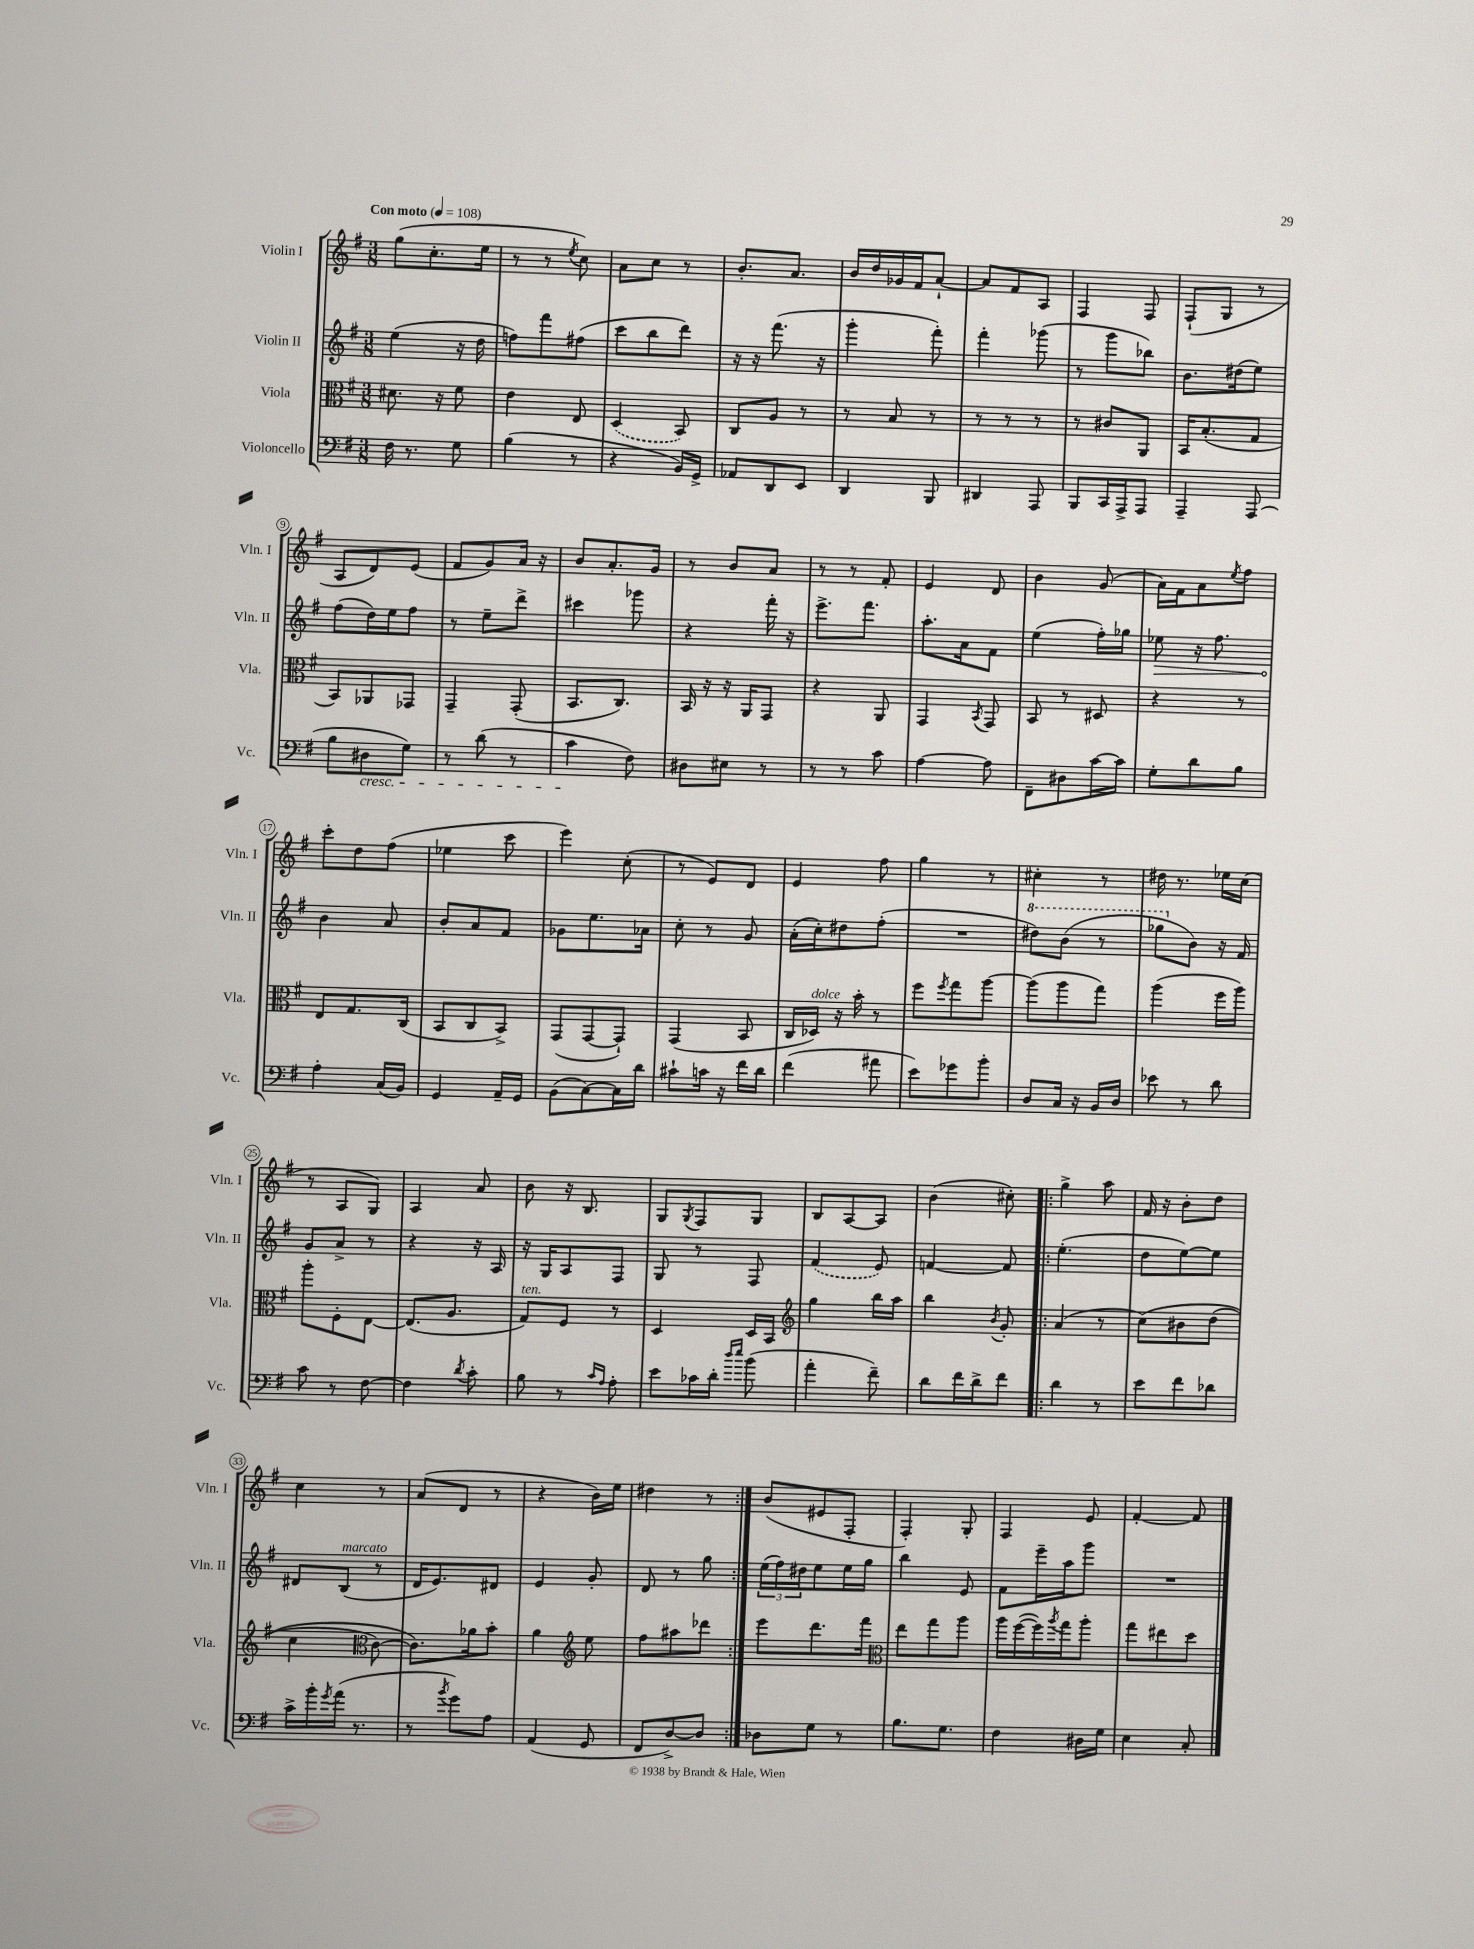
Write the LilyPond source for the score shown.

<<
\new StaffGroup <<
\new Staff = "s0" \with { instrumentName = "Violin I" shortInstrumentName = "Vln. I" } {
    \clef treble \key g \major \numericTimeSignature \time 3/8 \tempo "Con moto" 4 = 108
    g''8( c''8.-. e''16 |
    r8 r8 \acciaccatura { e''8 } c''8) |
    a'8 c''8 r8 |
    b'8.-. a'8. |
    b'16 d''16 ges'16 fis'16 a'8~-! |
    a'8 fis'8 a8 |
    fis4 fis8 |
    fis8-!( g8 r8 |
    a8 d'8) e'8( |
    fis'8 g'8) a'16 r16 |
    b'8 a'8.-. g'16 |
    r8 b'8 a'8 |
    r8 r8 fis'8-. |
    e'4 d'8 |
    b'4 g'8( |
    a'16) fis'16 a'8 \acciaccatura { e''8 } fis''8 |
    c'''8-. d''8 fis''8( |
    ees''4 c'''8 |
    e'''4) c''8-.( |
    r8 e'8) d'8 |
    e'4 fis''8 |
    g''4 r8 |
    cis''4-. r8 |
    dis''16 r8. ees''16 c''16( |
    r8 a8 g8) |
    a4 a'8 |
    b'8 r16 b8. |
    g8 \acciaccatura { g8 } fis8 g8 |
    b8 a8~ a8 |
    b'4( cis''8-.) |
    \repeat volta 2 { g''4-> a''8 |
    fis'16 r16 b'8-. d''8 |
    c''4 r8 |
    a'8( d'8 r8 |
    r4 b'16) e''16 |
    dis''4 r8 | }
    b'8( eis'8 fis8-. |
    fis4-.) g8-. |
    fis4 e'8 |
    fis'4~-. fis'8 \bar "|." |
}
\new Staff = "s1" \with { instrumentName = "Violin II" shortInstrumentName = "Vln. II" } {
    \clef treble \key g \major \numericTimeSignature \time 3/8
    e''4( r16 d''16 |
    f''8) fis'''8 fis''8( |
    c'''8 b''8 d'''8) |
    r16 r16 fis'''8.( r16 |
    g'''4-. fis'''8-.) |
    fis'''4-. ges'''8( |
    r8 g'''8 bes''8) |
    b'8. dis''16( e''8) |
    fis''8( d''16) e''16 fis''8 |
    r8 e''8-- d'''8-> |
    cis'''4 ges'''8 |
    r4 fis'''16-. r16 |
    e'''8.-> fis'''8. |
    a''8.-. a'16 fis'8 |
    e''4( fis''16-.) ges''16 |
    \once \override Hairpin.circled-tip = ##t ees''8\> r16 fis''8. |
    b'4\! a'8 |
    b'8-. a'8 fis'8 |
    ges'8 e''8. aes'16 |
    c''8-. r8 g'8 |
    a'16-.( c''16-.) dis''8 fis''8-.( |
    R4. |
    \ottava #1 dis'''8) b''8( r8 |
    ges'''8 \ottava #0 b'8) r16 fis'16 |
    g'8 a'8-> r8 |
    r4 r16 a16 |
    r16 g16 a8 fis8 |
    g8 r8 fis8 |
    \once \slurDashed fis'4( e'8) |
    f'4~ f'8 |
    \repeat volta 2 { e''4.-.( |
    d''8 e''8~) e''8 |
    dis'8 b8^\markup { \italic "marcato" }( r8 |
    d'16 e'8.) dis'8 |
    e'4 g'8-. |
    d'8 r8 g''8 | }
    \tuplet 3/2 { e''16( fis''16) dis''16 } e''8 e''16 g''16 |
    b''4 e'8 |
    fis'8 e'''16-- a''16 g'''8 |
    R4. \bar "|." |
}
\new Staff = "s2" \with { instrumentName = "Viola" shortInstrumentName = "Vla." } {
    \clef alto \key g \major \numericTimeSignature \time 3/8
    dis'8. r16 fis'8 |
    e'4 e8 |
    \once \slurDashed d4( b,8) |
    c8 a8 r8 |
    r8 b8 r8 |
    r8 r8 r8 |
    r8 cis'8 a,8 |
    b,16 b8.-.( g8 |
    b,8) aes,8 ges,8 |
    g,4-- g,8-.( |
    b,8. c8.) |
    b,16 r16 r16 a,16 g,8 |
    r4 a,8 |
    g,4 \acciaccatura { b,8 } g,8 |
    b,8 r8 dis8 |
    r4 r8 |
    e8 g8. c16( |
    b,8 c8 b,8->) |
    g,8( g,8~ g,8-!) |
    g,4( b,8 |
    c16 des16^\markup { \italic "dolce" }) r16 b'16-. r8 |
    fis''8 \acciaccatura { fis''8 } g''8 a''8~ |
    a''8( a''8 g''8) |
    a''4( fis''16 a''16) |
    a''8-. fis8-. e8~ |
    e8.( a8. |
    g8^\markup { \italic "ten." }) fis8 r8 |
    d4 d16 b,16 |
    \clef treble g''4 b''16 a''16 |
    b''4 \acciaccatura { b'8 } g'8-. |
    \repeat volta 2 { a'4( r8 |
    c''8)\( bis'8 d''8( |
    c''4 \clef alto c'8~) |
    c'8.\) aes'16 b'8-. |
    a'4 \clef treble e''8 |
    fis''8 ais''8 des'''8 | }
    e'''8 d'''8. fis'''16 |
    \clef alto e''8 g''8 a''8 |
    a''16 fis''16~( fis''16) \acciaccatura { a''8 } g''16 a''8-. |
    g''8 eis''8 d''8 \bar "|." |
}
\new Staff = "s3" \with { instrumentName = "Violoncello" shortInstrumentName = "Vc." } {
    \clef bass \key g \major \numericTimeSignature \time 3/8
    fis16 r8. g8 |
    b4( r8 |
    r4 b,16) g,16-> |
    aes,8 d,8 e,8 |
    d,4 b,,8 |
    dis,4 a,,8 |
    b,,8 c,16 a,,16-> a,,8 |
    a,,4-- a,,8( |
    b8 dis8\cresc g8) |
    r8 d'8( r8 |
    c'4\! fis8) |
    dis8 eis8 r8 |
    r8 r8 c'8 |
    a4~ a8 |
    fis,8-- dis8 c'16~ c'16 |
    g8-. d'8 b8 |
    a4-. c16( b,16) |
    g,4 a,16-- g,16 |
    b,8( c8~) c16 d'16 |
    cis'8-! c'16 r16 fis'16 d'16 |
    fis'4( ais'8 |
    e'8) ges'8 b'8-. |
    d8 c16 r16 b,16 d16 |
    ees'8 r8 d'8 |
    c'8 r8 fis8~ |
    fis4 \acciaccatura { d'8 } c'8-. |
    b8 r8 \grace { c'16 a16 } a8-. |
    e'8 ces'16 d'16-. \grace { d''16 e''16 } b'8( |
    a'4-. fis'8--) |
    d'8 fis'16 d'16-> fis'8 |
    \repeat volta 2 { d'4 r8 |
    e'8 fis'8 des'8 |
    c'16-> b'16-. \acciaccatura { g'8 } a'16( r8. |
    r8 \acciaccatura { b'8 } g'8) a8 |
    a,4( g,8 |
    fis,8 d8~->) d8 | }
    des8 g8 r8 |
    b8. g8. |
    fis4 dis16 g16 |
    e4 c8-. \bar "|." |
}
>>
>>
\layout { \context { \Score \override BarNumber.stencil = #(make-stencil-circler 0.1 0.3 ly:text-interface::print) } }
